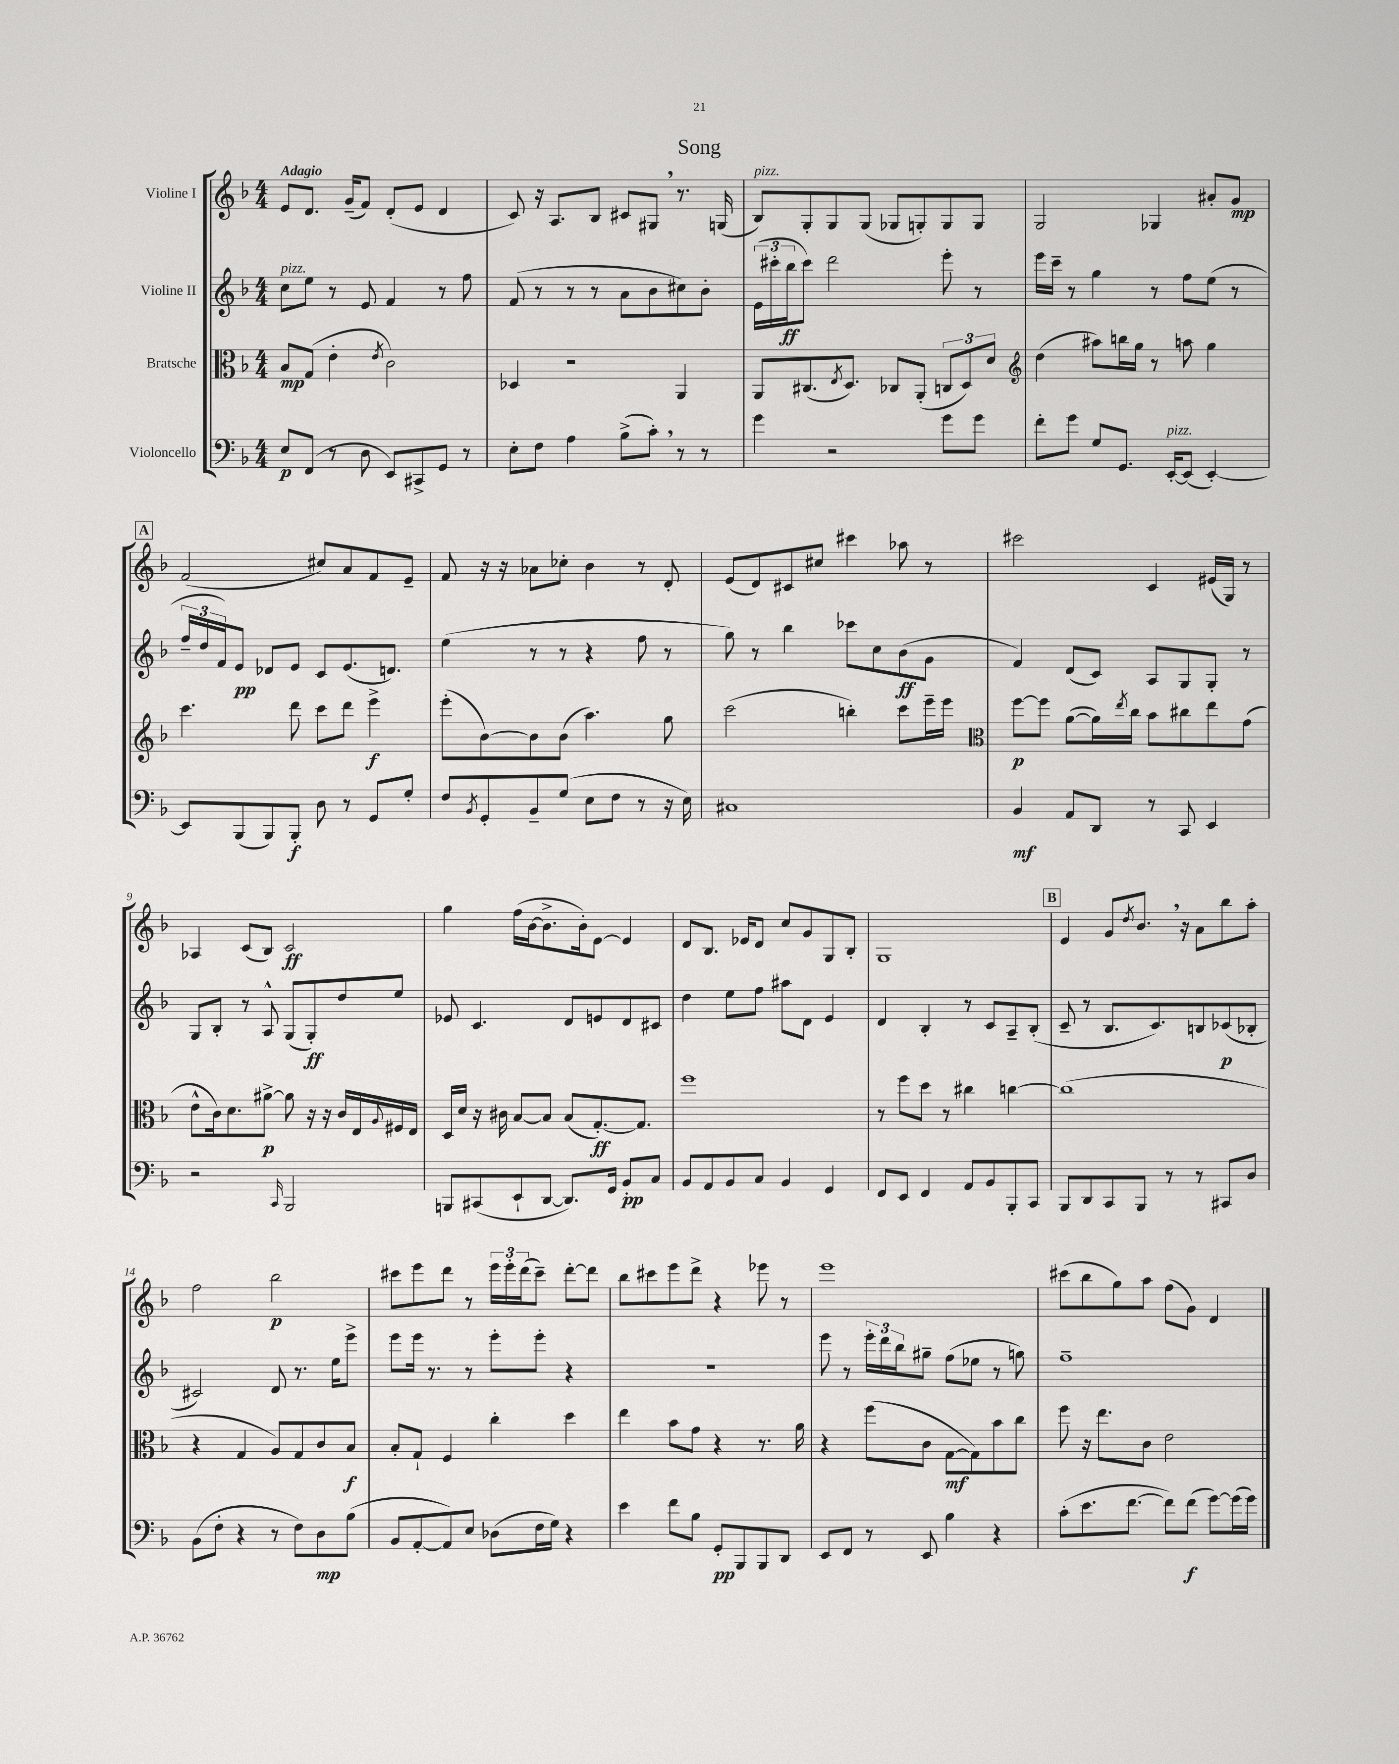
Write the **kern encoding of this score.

**kern	**dynam	**kern	**dynam	**kern	**dynam	**kern	**dynam
*part4	*part4	*part3	*part3	*part2	*part2	*part1	*part1
*staff4	*staff4	*staff3	*staff3	*staff2	*staff2	*staff1	*staff1
*I"Violoncello	*	*I"Bratsche	*	*I"Violine II	*	*I"Violine I	*
*clefF4	*	*clefC3	*	*clefG2	*	*clefG2	*
*k[b-]	*	*k[b-]	*	*k[b-]	*	*k[b-]	*
*M4/4	*	*M4/4	*	*M4/4	*	*M4/4	*
=1	=1	=1	=1	=1	=1	=1	=1
!	!	!	!	!	!	!LO:TX:a:B:t=Adagio	!
!	!	!	!	!LO:TX:a:i:t=pizz.	!	!	!
8E/L	p	8B-/L	mp	8cc\L	.	8e/L	.
(8FF/J	.	(8G/J	.	8ee\J	.	8.d/J	.
8r	.	4e'\	.	8r	.	.	.
.	.	.	.	.	.	(16g~/KL	.
8D\	.	.	.	8e/	.	8f/J)	.
.	.	8qe/	.	.	.	.	.
8EE/L)	.	2c\)	.	4f/	.	(8d'/L	.
8CC#X^/	.	.	.	.	.	8e/J	.
8GG/J	.	.	.	8r	.	4d/	.
8r	.	.	.	8ff\	.	.	.
=2	=2	=2	=2	=2	=2	=2	=2
8E'\L	.	4D-X/	.	(8f/	.	8c/)	.
8F\J	.	.	.	8r	.	16r	.
.	.	.	.	.	.	8.A/L	.
4A\	.	2r	.	8r	.	.	.
.	.	.	.	8r	.	8B-/J	.
(8B-^\L	.	.	.	8a\L	.	8c#X/L	.
8c',\J)	.	.	.	8b-\	.	8G#X,/J	.
8r	.	4AA/	.	8cc#X\)	.	8.r	.
8r	.	.	.	8b-'\J	.	.	.
.	.	.	.	.	.	(16Gn/	.
=3	=3	=3	=3	=3	=3	=3	=3
!	!	!	!	!	!	!LO:TX:a:i:t=pizz.	!
4g\	.	8AA/L	.	(24e\LL	.	8B-/L)	.
.	.	.	.	24ccc#X'\	.	.	.
.	.	.	.	24bb-\J	ff	.	.
.	.	(8.C#X/	.	8ccc#\J)	.	8G'/	.
2r	.	.	.	2ddd\	.	8G/	.
.	.	8qE/	.	.	.	.	.
.	.	8.D/J)	.	.	.	.	.
.	.	.	.	.	.	(8G/J	.
.	.	8C-X/L	.	.	.	8G-X/L	.
.	.	(8AA'/J	.	.	.	8Gn'/)	.
8g\L	.	12Cn/L	.	8eee'\	.	8G/	.
.	.	12D/)	.	.	.	.	.
8g\J	.	.	.	8r	.	8G/J	.
.	.	12d/J	.	.	.	.	.
=4	=4	=4	=4	=4	=4	=4	=4
*	*	*clefG2	*	*	*	*	*
8f'\L	.	(4dd\	.	16eee\LL	.	2G/	.
.	.	.	.	16ccc~\JJ	.	.	.
8g\J	.	.	.	8r	.	.	.
8G/L	.	8aa#X\L)	.	4gg\	.	.	.
8.GG/J	.	16bbn\L	.	.	.	.	.
.	.	16gg\JJ	.	.	.	.	.
.	.	8r	.	8r	.	4G-X/	.
!LO:TX:a:i:t=pizz.	!	!	!	!	!	!	!
[16EE'/KL	.	.	.	.	.	.	.
(8EE/J]	.	8aan\	.	8ff\L	.	.	.
[4EE'/)	.	4gg\	.	(8ee\J	.	8a#X'/L	.
.	.	.	.	8r	.	8g/J	mp
!!LO:LB:g=z
!!LO:REH:place=s1:t=A
=5	=5	=5	=5	=5	=5	=5	=5
8EE/L]	.	4.ccc\	.	24ff~/LL	.	(2f/	.
.	.	.	.	24dd/	.	.	.
.	.	.	.	24f/J)	.	.	.
(8BBB-/	.	.	.	8e/J	pp	.	.
8BBB-/)	.	.	.	8d-X/L	.	.	.
8BBB-'/J	f	8ddd\	.	8e/J	.	.	.
8D\	.	8ccc\L	.	8c/L	.	8cc#X/L)	.
8r	.	8ddd\J	.	(8.e/	.	8a/	.
8GG/L	.	4eee^\	f	.	.	8f/	.
.	.	.	.	8.dn/J)	.	.	.
8G'/J	.	.	.	.	.	8e~/J	.
=6	=6	=6	=6	=6	=6	=6	=6
8F/L	.	(8eee'\L	.	(4ee\	.	8f/	.
8qBB-/	.	.	.	.	.	.	.
8GG'/	.	[8b-\)	.	.	.	16r	.
.	.	.	.	.	.	16r	.
8BB-~/	.	8b-\]	.	8r	.	8a-X\L	.
(8G/J	.	(8b-\J	.	8r	.	8cc-X'\J	.
8E\L	.	4.aa\)	.	4r	.	4b-\	.
8F\J	.	.	.	.	.	.	.
8r	.	.	.	8ff\	.	8r	.
16r	.	8gg\	.	8r	.	8d'/	.
16E\)	.	.	.	.	.	.	.
=7	=7	=7	=7	=7	=7	=7	=7
1C#X	.	(2ccc\	.	8gg\)	.	(8e/L	.
.	.	.	.	8r	.	8d/)	.
.	.	.	.	4bb-\	.	8c#X/	.
.	.	.	.	.	.	8cc#X/J	.
.	.	4bbn'\)	.	8ccc-X\L	.	4ccc#X\	.
.	.	.	.	8cc\	.	.	.
.	.	8ccc\L	.	(8b-\	ff	8aa-X\	.
.	.	16eee~\L	.	8g\J	.	8r	.
.	.	16eee\JJ	.	.	.	.	.
=8	=8	=8	=8	=8	=8	=8	=8
*	*	*clefC3	*	*	*	*	*
4BB-/	mf	[8ff\L	p	4f/)	.	2ccc#X\	.
.	.	8ff\J]	.	.	.	.	.
8AA/L	.	([8a\L	.	(8d/L	.	.	.
8DD/J	.	16a\L])	.	8c/J)	.	.	.
.	.	8qee/	.	.	.	.	.
.	.	16cc\JJ	.	.	.	.	.
8r	.	8b-\L	.	8A/L	.	4c/	.
8CC/	.	8cc#X\	.	8G/	.	.	.
4EE/	.	8ee\	.	8G'/J	.	(16e#X/LL	.
.	.	.	.	.	.	16G/JJ)	.
.	.	(8g\J	.	8r	.	8r	.
!!LO:LB:g=z
=9	=9	=9	=9	=9	=9	=9	=9
2r	.	8e^^\L	.	8G/L	.	4A-X/	.
.	.	16c\k)	.	8B-'/J	.	.	.
.	.	8.d\	.	.	.	.	.
.	.	.	.	8r	.	(8c/L	.
.	.	[8a#X^\J	p	8A^^/	.	8B-/J)	.
16qqCC/	.	.	.	.	.	.	.
2BBB-/	.	8a#\]	.	(8G/L	.	2c/	ff
.	.	16r	.	8G'/)	ff	.	.
.	.	16r	.	.	.	.	.
.	.	16c/LL	.	8dd/	.	.	.
.	.	16E/	.	.	.	.	.
.	.	8qqA/	.	.	.	.	.
.	.	16F#X/	.	8ee/J	.	.	.
.	.	16E/JJ	.	.	.	.	.
=10	=10	=10	=10	=10	=10	=10	=10
8BBBn/L	.	16D/LL	.	8e-X/	.	4gg\	.
.	.	16d/JJ	.	.	.	.	.
(8CC#X/	.	16r	.	4.c/	.	.	.
.	.	16c#X\	.	.	.	.	.
8EE`/	.	[8B-/L	.	.	.	(16ff\LL	.
.	.	.	.	.	.	[16b-\J	.
[8DD/J	.	8B-/J]	.	.	.	8.b-^\]	.
8.DD/L])	.	(8B-/L	.	8d/L	.	.	.
.	.	.	.	.	.	16b-'\k)	.
.	.	[8.G'/)	ff	8en/	.	[8e\J	.
16GG/Jk	.	.	.	.	.	.	.
8BB-'/L	pp	.	.	8d/	.	4e/]	.
.	.	8.G/J]	.	.	.	.	.
8C/J	.	.	.	8c#X/J	.	.	.
=11	=11	=11	=11	=11	=11	=11	=11
8BB-/L	.	1ff	.	4dd\	.	8d/L	.
8AA/	.	.	.	.	.	8.B-/J	.
8BB-/	.	.	.	8ee\L	.	.	.
.	.	.	.	.	.	16e-X/KL	.
8C/J	.	.	.	8ff\J	.	8d/J	.
4BB-/	.	.	.	8aa#X\L	.	8cc/L	.
.	.	.	.	8d\J	.	8g/	.
4GG/	.	.	.	4e/	.	8G/	.
.	.	.	.	.	.	8B-'/J	.
=12	=12	=12	=12	=12	=12	=12	=12
8FF/L	.	8r	.	4d/	.	1G	.
8EE/J	.	8ff\L	.	.	.	.	.
4FF/	.	8dd\J	.	4B-'/	.	.	.
.	.	8r	.	.	.	.	.
8AA/L	.	4cc#X\	.	8r	.	.	.
8BB-/	.	.	.	8c/L	.	.	.
8BBB-'/	.	[4ccn\	.	8A~/	.	.	.
8CC/J	.	.	.	(8B-'/J	.	.	.
!!LO:REH:place=s1:t=B
=13	=13	=13	=13	=13	=13	=13	=13
8BBB-/L	.	(1cc]	.	8c~/	.	4e/	.
8DD/	.	.	.	8r	.	.	.
8CC/	.	.	.	8.B-/L	.	8g/L	.
.	.	.	.	.	.	8qdd/	.
8BBB-/J	.	.	.	.	.	8.b-,/J	.
.	.	.	.	8.c/)	.	.	.
8r	.	.	.	.	.	.	.
.	.	.	.	.	.	16r	.
8r	.	.	.	8Bn/	.	8a\L	.
8CC#X/L	.	.	.	(8c-X/	p	8bb-\	.
8D/J	.	.	.	8B-X'/J	.	8aa'\J	.
!!LO:LB:g=z
=14	=14	=14	=14	=14	=14	=14	=14
(8BB-\L	.	4r	.	2c#X/)	.	2ff\	.
8F'\J	.	.	.	.	.	.	.
4r	.	4G/	.	.	.	.	.
8r	.	8A/L)	.	8d/	.	2bb-\	p
8F\L)	.	8G/	.	8.r	.	.	.
8D\	mp	8c/	.	.	.	.	.
.	.	.	.	16ee\KL	.	.	.
(8B-\J	.	8B-/J	f	8eee^\J	.	.	.
=15	=15	=15	=15	=15	=15	=15	=15
8BB-/L	.	8B-'/L	.	8eee\L	.	8ccc#X\L	.
[8AA'/	.	8G`/J	.	16eee\Jk	.	8eee\	.
.	.	.	.	8.r	.	.	.
8AA/])	.	4F/	.	.	.	8ddd\J	.
8E/J	.	.	.	8r	.	8r	.
(8D-X\L	.	4cc'\	.	8eee'\L	.	24eee\LL	.
.	.	.	.	.	.	24eee'\	.
.	.	.	.	.	.	(24ddd\J	.
16F\L	.	.	.	8eee'\J	.	8ccc#~\J)	.
16G\JJ)	.	.	.	.	.	.	.
4r	.	4dd\	.	4r	.	[8ddd'\L	.
.	.	.	.	.	.	8ddd\J]	.
=16	=16	=16	=16	=16	=16	=16	=16
4e\	.	4ee\	.	1r	.	8bb-\L	.
.	.	.	.	.	.	8ccc#X\	.
8f\L	.	8b-\L	.	.	.	8eee\	.
8B-\J	.	8g\J	.	.	.	8ddd^\J	.
8GG'/L	pp	4r	.	.	.	4r	.
8BBB-/	.	.	.	.	.	.	.
8BBB-/	.	8.r	.	.	.	8eee-X\	.
8DD/J	.	.	.	.	.	8r	.
.	.	16a\	.	.	.	.	.
=17	=17	=17	=17	=17	=17	=17	=17
8EE/L	.	4r	.	8eee\	.	1eee	.
8FF/J	.	.	.	8r	.	.	.
8r	.	(8ff\L	.	24eee'\LL	.	.	.
.	.	.	.	24ddd\	.	.	.
.	.	.	.	24bb-\J	.	.	.
8EE/	.	8c\J	.	8gg#X~\J	.	.	.
4B-\	.	[8G\L	mf	(8ff\L	.	.	.
.	.	8G\])	.	8ee-X\J	.	.	.
4r	.	8b-\	.	8r	.	.	.
.	.	8cc\J	.	8ggn\)	.	.	.
=18	=18	=18	=18	=18	=18	=18	=18
(8c'\L	.	8ff\	.	1ff~	.	(8ccc#X\L	.
8.e\	.	16r	.	.	.	8bb-\	.
.	.	8.ee\L	.	.	.	.	.
.	.	.	.	.	.	8gg\)	.
[8.f\J	.	.	.	.	.	.	.
.	.	8c\J	.	.	.	8aa\J	.
8f\L])	.	2e\	.	.	.	(8ff\L	.
(8f\J	f	.	.	.	.	8g\J)	.
[8g\L)	.	.	.	.	.	4d/	.
(16g\L]	.	.	.	.	.	.	.
16g\JJ)	.	.	.	.	.	.	.
==	==	==	==	==	==	==	==
*-	*-	*-	*-	*-	*-	*-	*-
